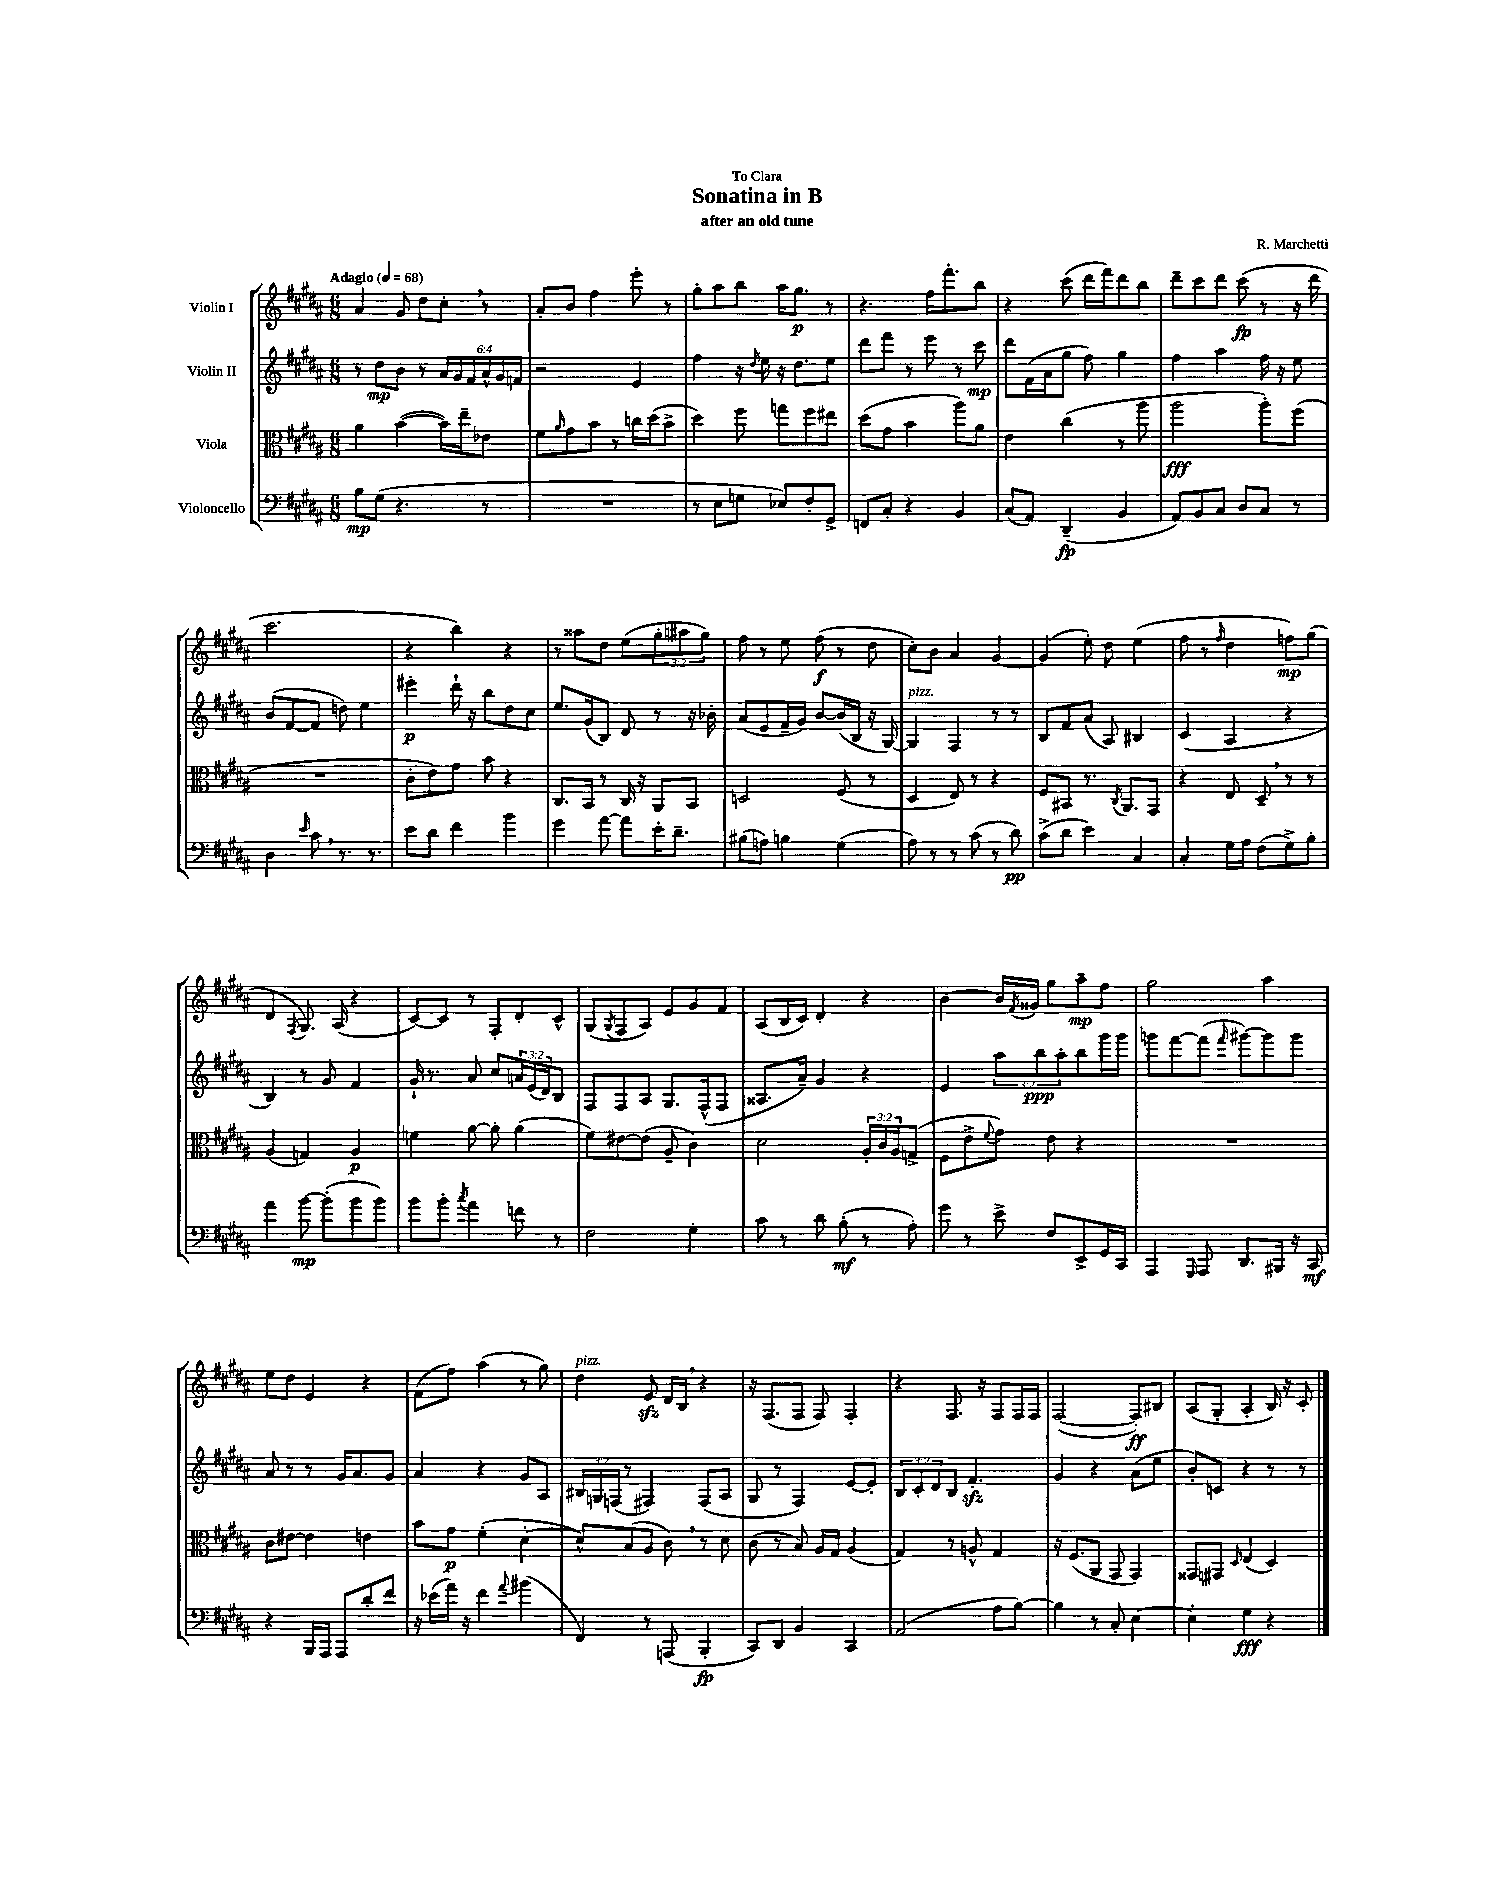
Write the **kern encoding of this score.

**kern	**dynam	**kern	**dynam	**kern	**dynam	**kern	**dynam
*part4	*part4	*part3	*part3	*part2	*part2	*part1	*part1
*staff4	*staff4	*staff3	*staff3	*staff2	*staff2	*staff1	*staff1
*I"Violoncello	*	*I"Viola	*	*I"Violin II	*	*I"Violin I	*
*clefF4	*	*clefC3	*	*clefG2	*	*clefG2	*
*k[f#c#g#d#a#]	*	*k[f#c#g#d#a#]	*	*k[f#c#g#d#a#]	*	*k[f#c#g#d#a#]	*
*M6/8	*	*M6/8	*	*M6/8	*	*M6/8	*
*MM68	*	*MM68	*	*MM68	*	*MM68	*
=1	=1	=1	=1	=1	=1	=1	=1
!	!	!	!	!	!	!LO:TX:a:B:t=Adagio	!
8B\L	mp	4a#\	.	8r	.	4a#/	.
(8G#\J	.	.	.	8dd#\L	mp	.	.
4.r	.	([4b\	.	8b\J	.	8g#/	.
.	.	.	.	8r	.	8dd#\L	.
.	.	16b\LL])	.	24a#/LL	.	8cc#',\J	.
.	.	.	.	24g#/	.	.	.
.	.	16ee~\J	.	.	.	.	.
.	.	.	.	24f#/	.	.	.
8r	.	8e-X\J	.	24a#^^/	.	8r	.
.	.	.	.	24g#/	.	.	.
.	.	.	.	24fn/JJ	.	.	.
=2	=2	=2	=2	=2	=2	=2	=2
2.r	.	8f#\L	.	2r	.	8a#'/L	.
.	.	16qqa#/	.	.	.	.	.
.	.	8g#\	.	.	.	8b/J	.
.	.	8b\J	.	.	.	4ff#\	.
.	.	8r	.	.	.	.	.
.	.	16ccn\LL	.	4e/	.	8eee'\	.
.	.	(16dd#\J	.	.	.	.	.
.	.	8b^\J	.	.	.	8r	.
=3	=3	=3	=3	=3	=3	=3	=3
8r	.	4dd#\)	.	4ff#\	.	8gg#'\L	.
8E\L	.	.	.	.	.	8aa#\	.
8Gn\J	.	8ff#\	.	16r	.	8bb\J	.
.	.	.	.	8qdd#/	.	.	.
.	.	.	.	16ee\	.	.	.
8E-X/L)	.	8ggn\L	.	16r	.	16aa#\KL	.
.	.	.	.	8.dd#\L	.	8.gg#\J	p
8F#'/	.	8ff#\	.	.	.	.	.
8GG#^/J	.	8ee#X\J	.	8ee\J	.	8r	.
=4	=4	=4	=4	=4	=4	=4	=4
8FFn/L	.	(8dd#\L	.	8ddd#\L	.	4.r	.
8C#'/J	.	8g#\J	.	8fff#\J	.	.	.
4r	.	4b\	.	8r	.	.	.
.	.	.	.	8eee\	.	16ff#\KL	.
.	.	.	.	.	.	8.fff#'\	.
4BB/	.	8aa#\L)	.	8r	.	.	.
.	.	8a#\J	.	8ccc#\	mp	8bb\J	.
=5	=5	=5	=5	=5	=5	=5	=5
(8C#/L	.	4e\	.	8ddd#\L	.	4r	.
8AA#/J)	.	.	.	(16f#\L	.	.	.
.	.	.	.	16a#\J	.	.	.
(4DD#~/	fp	(4cc#\	.	8gg#\J	.	(8ccc#\	.
.	.	.	.	8ff#\)	.	16ddd#\LL	.
.	.	.	.	.	.	16fff#\J)	.
4BB/	.	8r	.	4gg#\	.	8ddd#\	.
.	.	8aa#\	.	.	.	8bb\J	.
=6	=6	=6	=6	=6	=6	=6	=6
8AA#/L)	.	2aa#\	fff	4ff#\	.	8ddd#~\L	.
8BB/	.	.	.	.	.	8ccc#\	.
8C#/J	.	.	.	4aa#\	.	8ddd#\J	.
8D#/L	.	.	.	.	.	(8ccc#\	fp
8C#/J	.	8aa#'\L)	.	16ff#\	.	8r	.
.	.	.	.	16r	.	.	.
8r	.	(8ff#\J	.	8ee\	.	16r	.
.	.	.	.	.	.	16ddd#\	.
!!LO:LB:g=z
=7	=7	=7	=7	=7	=7	=7	=7
4D#\	.	2.r	.	(8b/L	.	2.ccc#\	.
.	.	.	.	[8f#/	.	.	.
16qqe/	.	.	.	.	.	.	.
8c#,\	.	.	.	8f#/J]	.	.	.
8.r	.	.	.	8ddn\)	.	.	.
.	.	.	.	4ee\	.	.	.
8.r	.	.	.	.	.	.	.
=8	=8	=8	=8	=8	=8	=8	=8
8e\L	.	8c#'\L	.	4eee#X'\	p	4r	.
8d#\J	.	8e\)	.	.	.	.	.
4f#\	.	8g#\J	.	16ddd#`\	.	4bb\)	.
.	.	.	.	16r	.	.	.
.	.	8b\	.	8bb\L	.	.	.
4b\	.	4r	.	8dd#\	.	4r	.
.	.	.	.	8cc#\J	.	.	.
=9	=9	=9	=9	=9	=9	=9	=9
4g#\	.	8.C#/L	.	8.ee/L	.	8r	.
.	.	.	.	.	.	8aa##X\L	.
.	.	16BB/Jk	.	(16g#/k	.	.	.
[8a#\	.	8r	.	8B/J)	.	8dd#\J	.
8a#\L]	.	16C#/	.	8d#/	.	(8ee\L	.
.	.	16r	.	.	.	.	.
16e'\K	.	8AA#/L	.	8r	.	12gg#'\	.
8.d#~\J	.	.	.	.	.	.	.
.	.	.	.	.	.	12aa#X\	.
.	.	8BB/J	.	16r	.	.	.
.	.	.	.	.	.	12gg#\J)	.
.	.	.	.	16b-X'\	.	.	.
=10	=10	=10	=10	=10	=10	=10	=10
(8B#X\L	.	2Dn/	.	(8a#/L	.	8ff#\	.
8An\J)	.	.	.	8e/	.	8r	.
4Bn\	.	.	.	16f#~/L	.	8ee\	.
.	.	.	.	16g#/JJ)	.	.	.
.	.	.	.	[8b/L	.	(8ff#\	f
(4G#\	.	(8F#/	.	(16b/L]	.	8r	.
.	.	.	.	16B/JJ	.	.	.
.	.	8r	.	16r	.	8dd#\	.
.	.	.	.	[16G#/)	.	.	.
=11	=11	=11	=11	=11	=11	=11	=11
!	!	!	!	!LO:TX:a:i:t=pizz.	!	!	!
8A#\)	.	4D#/	.	4G#/]	.	8cc#'\L)	.
8r	.	.	.	.	.	8b\J	.
8r	.	8E/)	.	4F#/	.	4a#/	.
(8c#\	.	8r	.	.	.	.	.
8r	.	4r	.	8r	.	[4g#/	.
8d#\)	pp	.	.	8r	.	.	.
=12	=12	=12	=12	=12	=12	=12	=12
(8c#^\L	.	8F#/L	.	8B/L	.	(4g#/]	.
8d#\J	.	8BB#X/J	.	8f#/	.	.	.
4e\)	.	8.r	.	(8a#/J	.	8ee'\)	.
.	.	.	.	8A#/)	.	8dd#\	.
.	.	8qC#/	.	.	.	.	.
.	.	8.AA#/L	.	.	.	.	.
4C#/	.	.	.	4B#X/	.	(4ee\	.
.	.	8GG#/J	.	.	.	.	.
=13	=13	=13	=13	=13	=13	=13	=13
4C#'/	.	4r	.	(4c#/	.	8ff#\	.
.	.	.	.	.	.	8r	.
.	.	.	.	.	.	16qqff#/	.
16G#\LL	.	8E/	.	4A#/	.	4dd#\	.
16A#\JJ	.	.	.	.	.	.	.
(8F#\L	.	8D#~,/	.	.	.	.	.
8G#^\)	.	8r	.	4r	.	8ffn\L)	mp
8B'\J	.	8r	.	.	.	(8gg#\J	.
!!LO:LB:g=z
=14	=14	=14	=14	=14	=14	=14	=14
4a#\	.	(4A#/	.	4B/)	.	4d#/	.
.	.	.	.	.	.	8qF#/	.
[8b\	mp	4Gn/)	.	8r	.	8.G#/)	.
(8b'\L]	.	.	.	8g#/	.	.	.
.	.	.	.	.	.	(16A#/	.
8b\	.	4A#/	p	4f#/	.	4r	.
8b\J)	.	.	.	.	.	.	.
=15	=15	=15	=15	=15	=15	=15	=15
8b\L	.	4fn\	.	16g#`/	.	[8c#/L)	.
.	.	.	.	8.r	.	.	.
8b'\J	.	.	.	.	.	8c#/J]	.
8qcc#/	.	.	.	.	.	.	.
4a#\	.	[8a#\	.	8a#/	.	8r	.
.	.	8a#'\]	.	8cc#/L	.	8F#'/L	.
8fn\	.	(4a#\	.	24an/L	.	8d#'/	.
.	.	.	.	(24e/	.	.	.
.	.	.	.	24d#/J)	.	.	.
8r	.	.	.	8B/J	.	8c#^^/J	.
=16	=16	=16	=16	=16	=16	=16	=16
2F#\	.	8f#\L)	.	8F#/L	.	(8G#/L	.
.	.	.	.	.	.	8qG#/	.
.	.	[8e#X\	.	8F#/	.	8F#/	.
.	.	(8e#\J]	.	8A#/J	.	8A#/J)	.
.	.	8A#~/	.	8.G#/L	.	8e/L	.
4G#'\	.	4c#\)	.	.	.	8g#/	.
.	.	.	.	(16F#^^/k	.	.	.
.	.	.	.	8F#/J	.	8f#/J	.
=17	=17	=17	=17	=17	=17	=17	=17
8c#\	.	2d#\	.	8.A##X/L	.	(8A#/L	.
8r	.	.	.	.	.	16B/L	.
.	.	.	.	16a#~/Jk)	.	16c#/JJ)	.
8d#\	.	.	.	4g#/	.	4d#'/	.
(8B'\	mf	.	.	.	.	.	.
8r	.	24A#'/LL	.	4r	.	4r	.
.	.	24c#/	.	.	.	.	.
.	.	24A#/J	.	.	.	.	.
8A#'\)	.	(8Gn^/J	.	.	.	.	.
=18	=18	=18	=18	=18	=18	=18	=18
8g#\	.	8F#\L	.	4e/	.	[4b\	.
8r	.	8e^\	.	.	.	.	.
.	.	8qqf#/	.	.	.	.	.
8e^\	.	8g#\J)	.	12aa#\L	.	16b/LL]	.
.	.	.	.	.	.	8qf#/	.
.	.	.	.	.	.	16g##X/JJ	.
.	.	.	.	12bb\	ppp	.	.
8F#/L	.	8e\	.	.	.	8gg#\L	.
.	.	.	.	12aa#'\	.	.	.
8EE^/	.	4r	.	8bb\	.	8aa#~\	mp
16GG#/L	.	.	.	16ggg#\L	.	8ff#\J	.
16CC#/JJ	.	.	.	16ggg#\JJ	.	.	.
=19	=19	=19	=19	=19	=19	=19	=19
4AAA#/	.	2.r	.	8gggn\L	.	2gg#\	.
.	.	.	.	[8fff#\	.	.	.
16qqGGG#/	.	.	.	.	.	.	.
8AAA#/	.	.	.	(8fff#\J]	.	.	.
.	.	.	.	16qqfff#/	.	.	.
8.DD#/L	.	.	.	[8ggg#X\L)	.	.	.
.	.	.	.	8ggg#\]	.	4aa#\	.
16BBB#X/Jk	.	.	.	.	.	.	.
16r	.	.	.	8ggg#\J	.	.	.
16CC#/	mf	.	.	.	.	.	.
!!LO:LB:g=z
=20	=20	=20	=20	=20	=20	=20	=20
4r	.	8c#\L	.	8a#/	.	8ee\L	.
.	.	[8e#X\J	.	8r	.	8dd#\J	.
16BBB/LL	.	4e#\]	.	8r	.	4e/	.
16AAA#/JJ	.	.	.	.	.	.	.
8AAA#/L	.	.	.	16g#/KL	.	.	.
.	.	.	.	8.a#/	.	.	.
8d#'/	.	4en\	.	.	.	4r	.
8f#/J	.	.	.	8g#/J	.	.	.
=21	=21	=21	=21	=21	=21	=21	=21
16r	.	8b\L	.	4a#/	.	(8f#\L	.
(16e-X\LL	.	.	.	.	.	.	.
16a#\JJ)	.	8g#\J	p	.	.	8ff#\J)	.
16r	.	.	.	.	.	.	.
4f#\	.	(4f#'\	.	4r	.	(4aa#\	.
8qqa#/	.	.	.	.	.	.	.
(4b#X\	.	[4d#'\	.	8g#/L	.	8r	.
.	.	.	.	8A#/J	.	8gg#\)	.
=22	=22	=22	=22	=22	=22	=22	=22
!	!	!	!	!	!	!LO:TX:a:i:t=pizz.	!
4FF#/)	.	8d#^^/L])	.	24B#X/LL	.	4dd#\	.
.	.	.	.	24Gn/	.	.	.
.	.	.	.	(24Fn/JJ	.	.	.
.	.	(8B/	.	8r	.	.	.
8r	.	8A#/J	.	4F#X/)	.	8ezz/	.
(8AAAn/	.	8c#,\)	.	.	.	16d#/LL	.
.	.	.	.	.	.	16B,/JJ	.
4BBB'/	fp	8r	.	(8F#/L	.	4r	.
.	.	8d#\	.	8A#/J	.	.	.
=23	=23	=23	=23	=23	=23	=23	=23
8CC#/L)	.	(8c#\	.	8G#/	.	16r	.
.	.	.	.	.	.	(8.F#/L	.
8DD#/J	.	8r	.	8r	.	.	.
4BB/	.	8B/)	.	4F#/)	.	8F#/J	.
.	.	16A#/LL	.	.	.	8F#/)	.
.	.	16G#/JJ	.	.	.	.	.
4CC#/	.	(4A#/	.	[8e/L	.	4F#'/	.
.	.	.	.	8e'/J]	.	.	.
=24	=24	=24	=24	=24	=24	=24	=24
(2AA#/	.	4G#/)	.	12B/L	.	4r	.
.	.	.	.	12c#'/	.	.	.
.	.	.	.	12d#/	.	.	.
.	.	8r	.	8B/J	.	8.F#/	.
.	.	8An^^/	.	4.f#zz'/	.	.	.
.	.	.	.	.	.	16r	.
8A#\L	.	4G#/	.	.	.	8F#/L	.
[8B\J)	.	.	.	.	.	16F#/L	.
.	.	.	.	.	.	16F#/JJ	.
=25	=25	=25	=25	=25	=25	=25	=25
4B\]	.	16r	.	4g#/	.	([2F#/	.
.	.	(8.F#/L	.	.	.	.	.
8r	.	8AA#/J	.	4r	.	.	.
8C#'/	.	8GG#/	.	.	.	.	.
[4E\	.	4GG#/)	.	(8a#\L	.	8F#'/L])	ff
.	.	.	.	8ee\J	.	8B#X/J	.
=26	=26	=26	=26	=26	=26	=26	=26
4E'\]	.	8GG##X/L	.	8b'/L)	.	(8A#/L	.
.	.	8GG#X/J	.	8cn/J	.	8G#'/J	.
.	.	16qqD#/	.	.	.	.	.
4G#\	fff	(4E/	.	4r	.	4A#'/	.
4r	.	4D#/)	.	8r	.	16B/)	.
.	.	.	.	.	.	16r	.
.	.	.	.	8r	.	8c#'/	.
==	==	==	==	==	==	==	==
*-	*-	*-	*-	*-	*-	*-	*-
